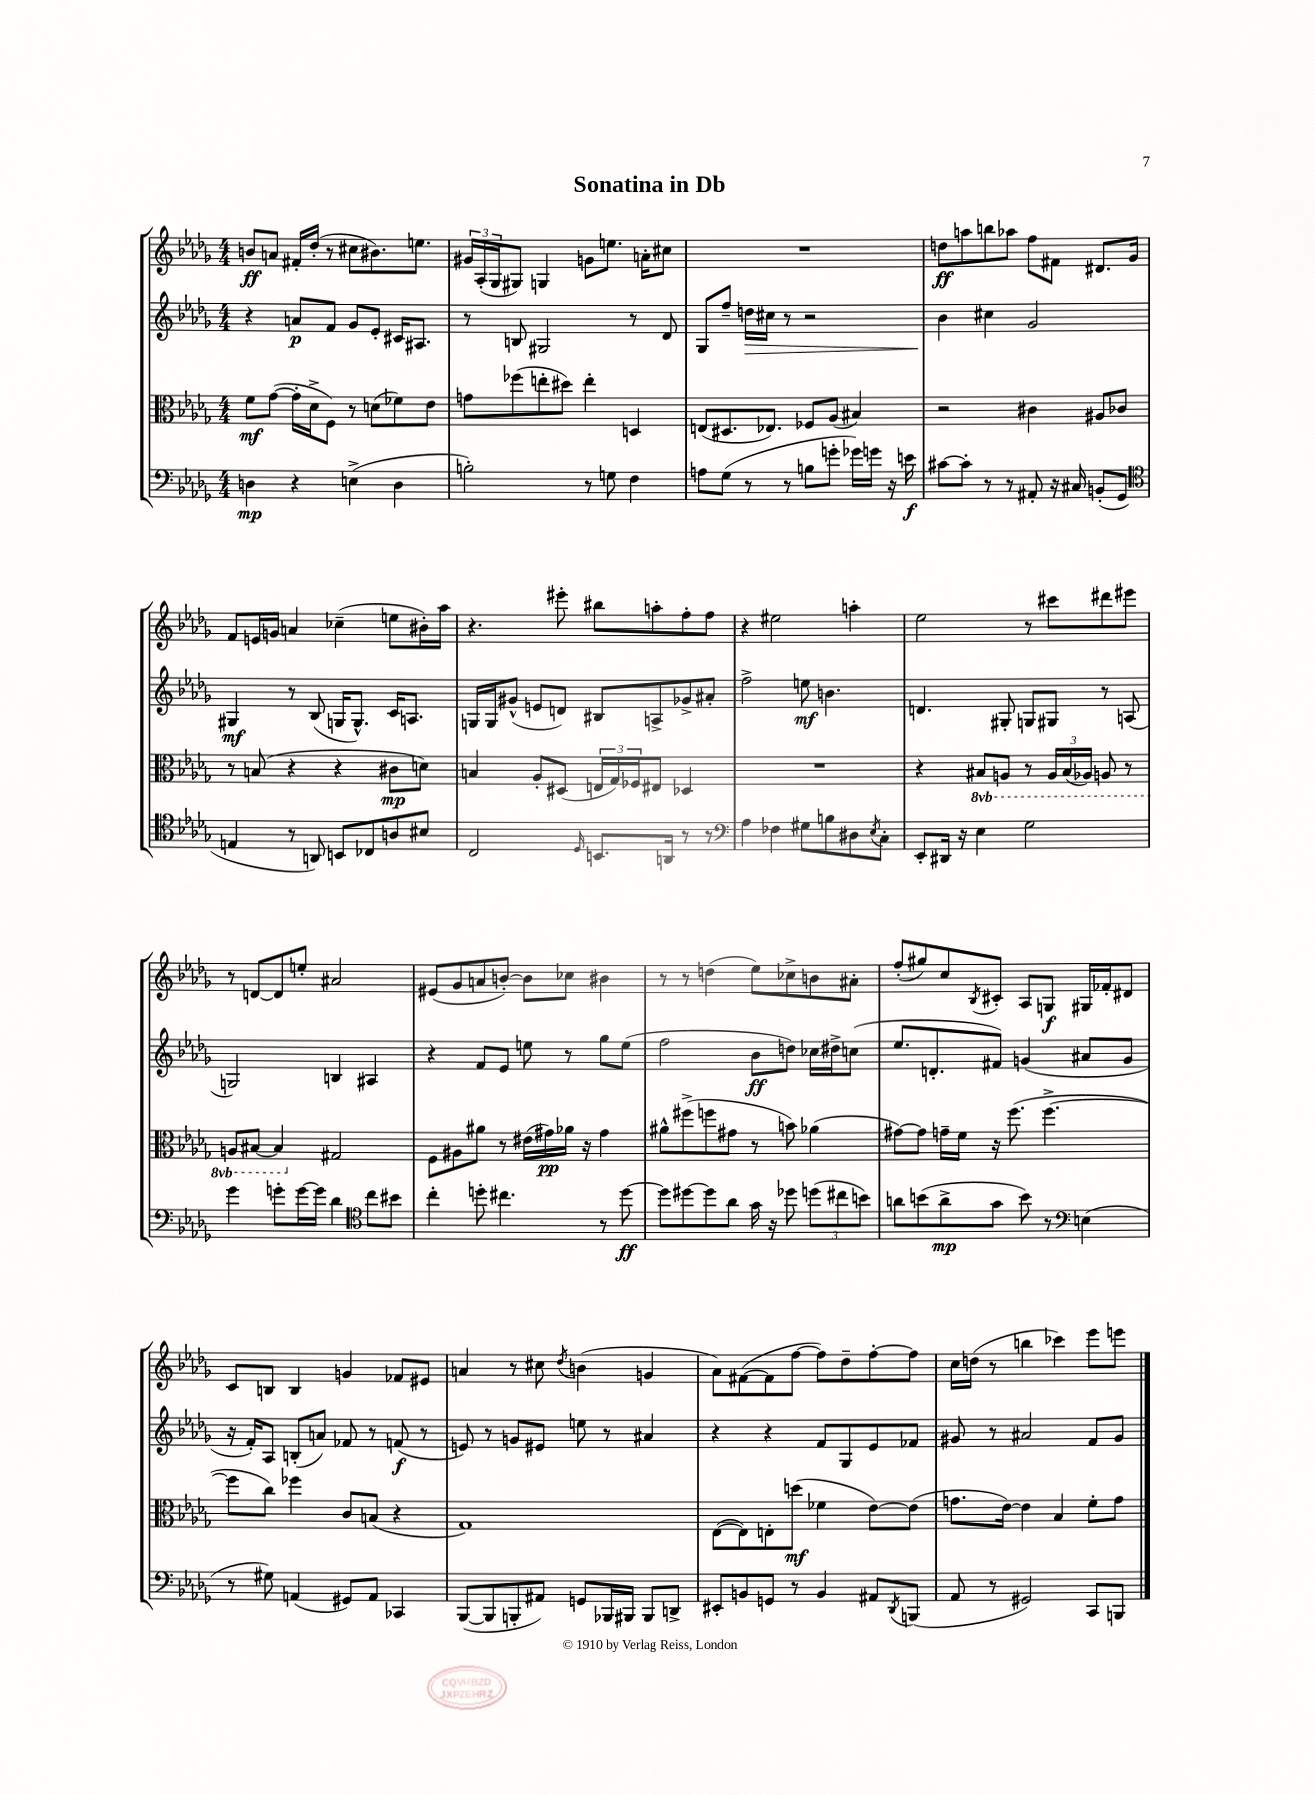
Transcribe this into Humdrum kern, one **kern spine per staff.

**kern	**kern	**kern	**kern
*staff4	*staff3	*staff2	*staff1
*clefF4	*clefC3	*clefG2	*clefG2
*k[b-e-a-d-g-]	*k[b-e-a-d-g-]	*k[b-e-a-d-g-]	*k[b-e-a-d-g-]
*M4/4	*M4/4	*M4/4	*M4/4
4D	8f	4r	8b
.	([8g-	.	8a
4r	16g-']	8a	16f#'
.	16d-^	.	(16dd-'
.	8F)	8f	8r
(4E^	8r	8g-	8cc#
.	(8d	8e-'	8.b#)
4D	8f-)	16c#	.
.	.	8.A#	8.ee
.	8e-	.	.
=	=	=	=
2B')	8g	8r	24g#
.	.	.	(24A-'
.	.	.	24G-
.	(8ff-	8B	8G#)
.	8ee'	2G#	4G
.	8dd#)	.	.
8r	4ee'	.	8g
8G	.	.	8.ee
4F	4D	8r	.
.	.	.	16a'
.	.	8d-	8cc#
=	=	=	=
8A	(8E	8G-	1r
(8G-	8.D#	8ff~	.
8r	.	16dd	.
.	8.E-)	16cc#	.
8r	.	8r	.
8B	8F-	2r	.
8g'	(8A-	.	.
16g-)	4B#)	.	.
16g	.	.	.
16r	.	.	.
16e	.	.	.
=	=	=	=
[8c#	2r	4b-	8dd
8c#']	.	.	8aa
8r	.	4cc#	8bb
8r	.	.	8aa-
8AA#'	4c#	2g-	8ff
16r	.	.	8f#
16C#	.	.	.
(8BB'	8A#	.	8.d#
8GG-	8c-	.	.
.	.	.	16g-
=	=	=	=
*clefC4	*	*	*
4E	8r	4G#	8f
.	(8B	.	16e
.	.	.	16g
8r	4r	8r	4a
8AA)	.	(8B-	.
8BB	4r	16G	(4cc-~
.	.	8.G^^)	.
8C-	.	.	.
8A	8c#	16c	8ee
.	.	8.A	.
8B#	8d)	.	16b#')
.	.	.	16aa-
=	=	=	=
2C	4B	16G	4.r
.	.	16G	.
.	.	(8g#^^	.
.	8A-'	8e	.
.	(8D#	8d)	8eee#'
16qqD-	.	.	.
8.BB	24E	8B#	8bb#
.	24G-)	.	.
.	24F-	.	.
.	8E#	8A^	8aa'
16AA	.	.	.
8r	4D-	8g-^	8ff'
8r	.	8a#'	8ff
=	=	=	=
*clefF4	*	*	*
4A-	1r	2ff^	4r
4F-	.	.	2ee#
8G#	.	8ee	.
8B	.	4.b	.
8D#	.	.	4aa'
8qE-	.	.	.
8C'	.	.	.
=	=	=	=
8EE-'	4r	4.d	2ee-
16DD#	.	.	.
16r	.	.	.
4E-	8BB#	.	.
.	8AA	8G#'	.
2G-	8r	8G	8r
.	24AA	8G#	8ccc#
.	(24BB#	.	.
.	24AA-)	.	.
.	8AA	8r	8ddd#
.	8r	(8A	8eee#
=	=	=	=
4g-	8AA	2G)	8r
.	[8BB#	.	[8d
8g'	4BB#]	.	8d]
[16g	.	.	8ee'
16g]	.	.	.
4d-	2G#	4B	2a#
*clefC4	*	*	*
8cc	.	4A#	.
8b#	.	.	.
=	=	=	=
4cc'	8F	4r	(8e#
.	8A#	.	8g-
8dd'	8a#	8f	8a
4.cc#	8r	8e-	[8b')
.	(16e#	8ee	8b]
.	16g#)	.	.
.	16a-	8r	8cc-
.	16r	.	.
8r	4g#	8gg-	4b#
[8dd	.	(8ee	.
=	=	=	=
8dd]	8a#^^	2ff	8r
[8dd#	(8ff#^	.	8r
8dd#]	8ff	.	(4dd
8a-	8g#	.	.
16g-	8r	8b-	8ee-)
16r	.	.	.
8dd-	8b)	8dd)	8cc-^
(12dd	(4a-	16cc-	8b
.	.	16dd#^	.
12cc#	.	.	.
.	.	(8cc	8a#'
12b)	.	.	.
=	=	=	=
8a	[8g#)	8.ee-	(8ff'
(8b	8g#]	.	8gg#)
.	.	8.d'	.
8a^	16g~	.	8cc
.	16f	.	.
.	.	.	8qB-
8g-	16r	8f#)	8c#'
.	(8.ff	.	.
8b)	.	(4g	8A-
8r	[4.ff^	.	8G
*clefF4	*	*	*
(4E	.	8a#	16G#
.	.	.	16f-'
.	.	8g	8d#
=	=	=	=
8r	8ff]	16r	8c
.	.	16f')	.
8G#)	8cc)	8A-	8B
(4AA	4ff-	(8B'	4B
.	.	8a)	.
8GG#)	8c	8f-	4g
8AA	(8B	8r	.
4CC-	4r	(8f	8f-
.	.	8r	8e#
=	=	=	=
([8BBB-	1G-)	8e)	4a
8BBB-]	.	8r	.
8BBB'	.	8g	8r
8AA#)	.	8e#	8cc#
.	.	.	8qdd-
8GG	.	8ee	(4b
16BBB-	.	8r	.
16BBB#	.	.	.
8BBB#	.	4a#	4g
8DD^	.	.	.
=	=	=	=
8EE#'	([8E-	4r	8a-)
8BB	8E-])	.	([8f#
8GG	8E'	4r	8f#]
8r	(8dd	.	[8ff
4BB	4f-	8f	8ff])
.	.	8G-	8dd-~
8AA#	[8e-)	8e-	[8ff'
8qDD-	.	.	.
(8BBB	(8e-]	8f-	8ff]
=	=	=	=
8AA-	8.g	8g#	16cc
.	.	.	(16dd
8r	.	8r	8r
.	[16e-)	.	.
2GG#)	4e-]	2a#	4bb
.	4B-	.	4ccc-)
8CC	8f'	8f	8eee-
8BBB	8g	8g#	8eee
==	==	==	==
*-	*-	*-	*-
